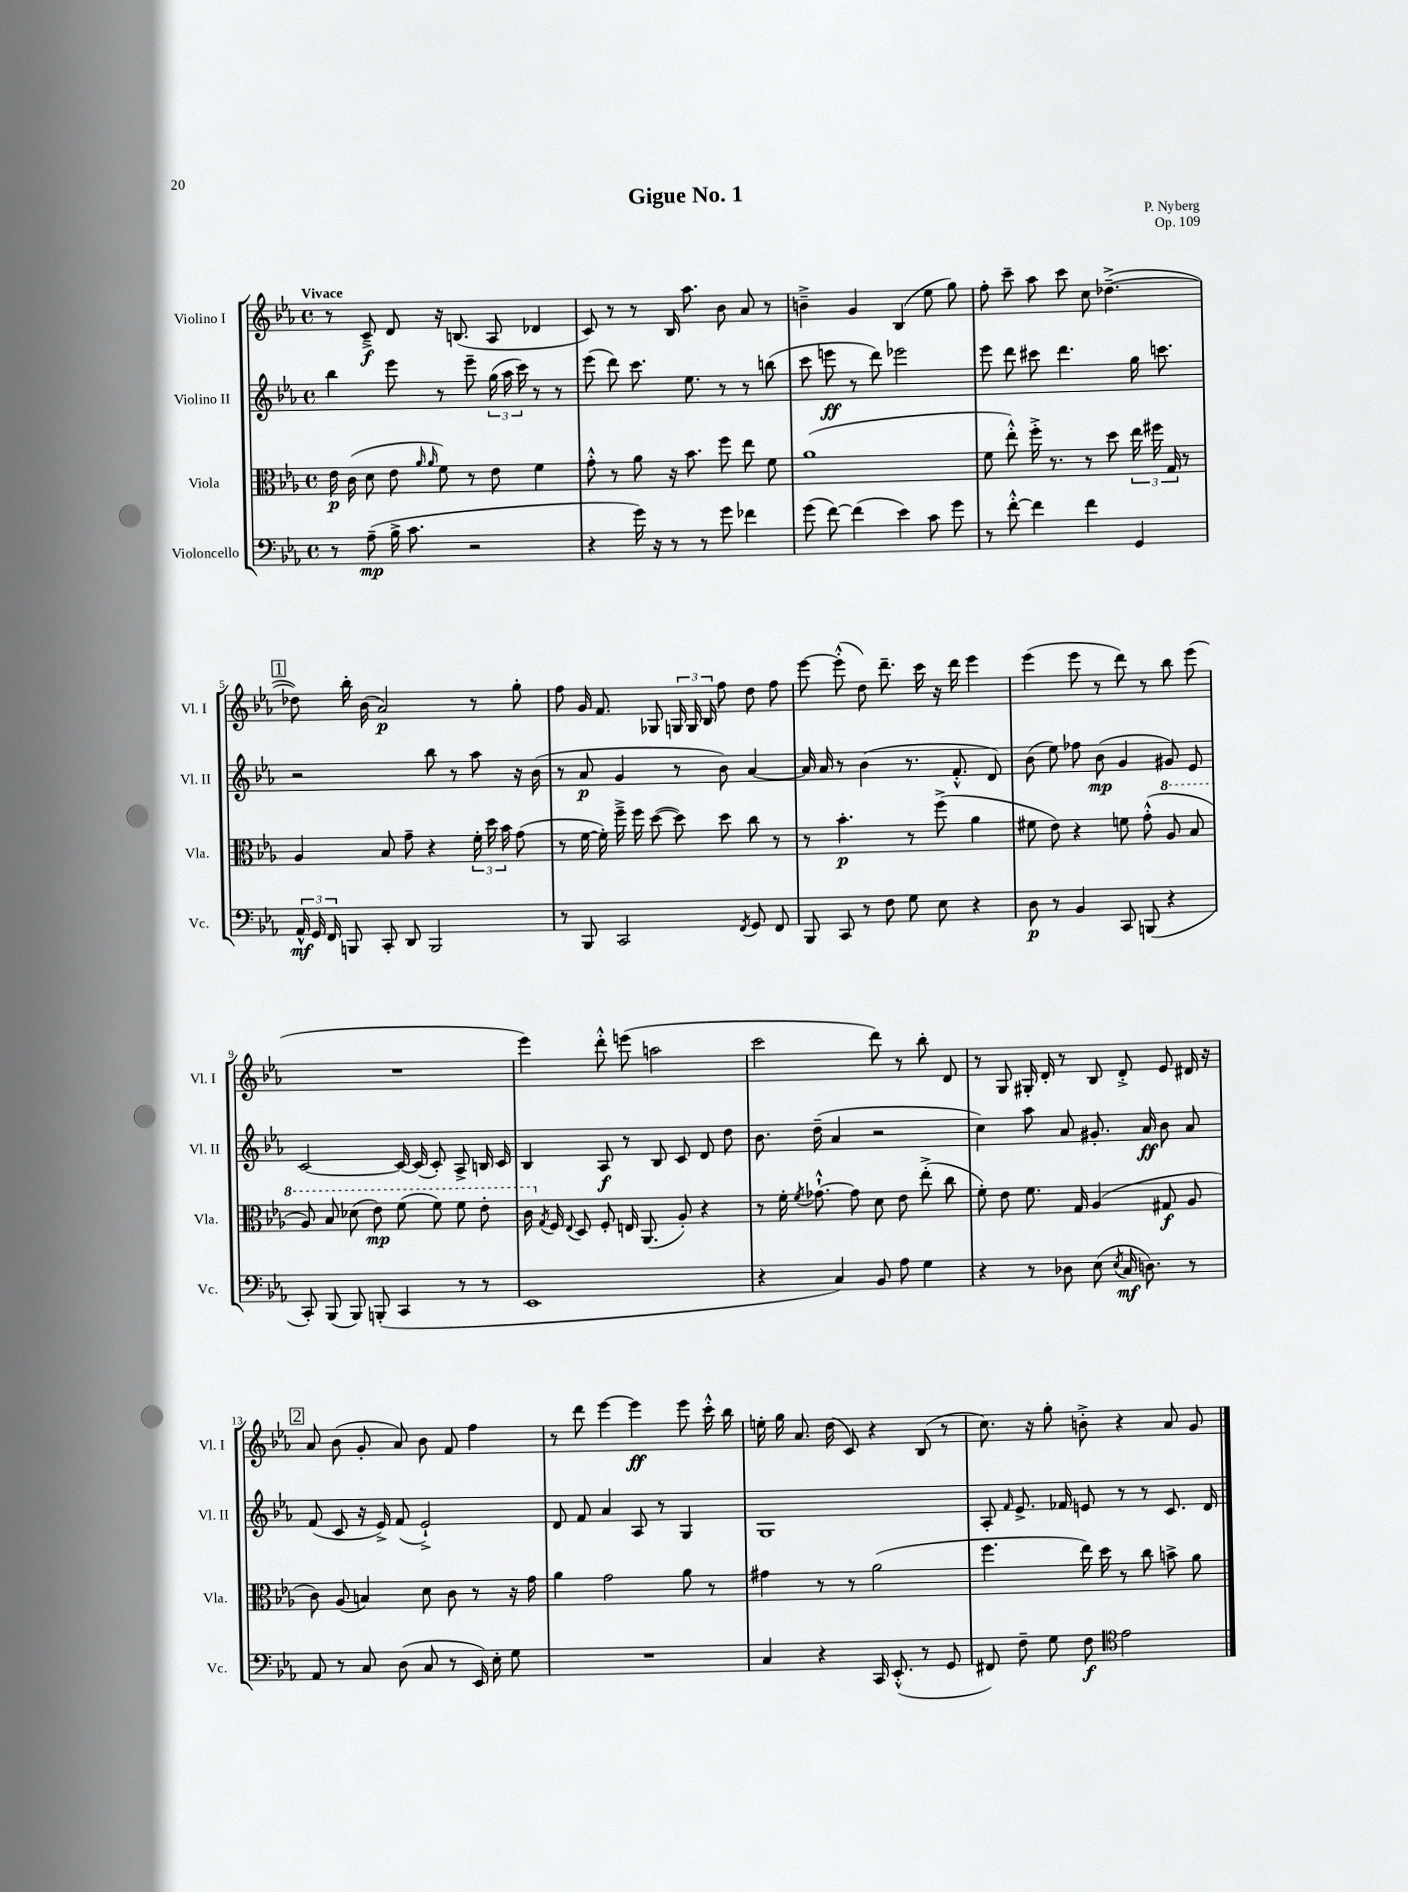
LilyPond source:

\header { title = "Gigue No. 1" composer = "P. Nyberg" opus = "Op. 109" }
<<
\new StaffGroup <<
\new Staff = "s0" \with { instrumentName = "Violino I" shortInstrumentName = "Vl. I" } {
    \clef treble \key ees \major \defaultTimeSignature \time 4/4 \tempo "Vivace"
    \autoBeamOff r8 c'8--->\f d'8 r16 b8.( aes8 des'4 |
    c'8) r8 r8 bes16 aes''8. bes'8 aes'8 r8 |
    b'4---> g'4 bes4( ees''8 g''8) |
    f''8-. c'''8-- aes''8 c'''8 c''8 des''4.~--->( |
    \mark \markup { \box "1" } des''8) bes''16-. bes'16( aes'2\p) r8 g''8-. |
    f''8 g'16 f'8. ges8 \tuplet 3/2 { g16 g16 bes16 } f''8 d''8 f''8 |
    ees'''8~ ees'''8-.-^( d''8) d'''8.-- c'''16 r16 d'''16 ees'''4 |
    ees'''4( ees'''8 r8 d'''8) r8 bes''8 ees'''8( |
    R1 |
    ees'''4) d'''8-.-^ e'''8( a''2 |
    c'''2 d'''8) r8 bes''8-. d'8 |
    r8 g8 gis16-. d'16-. r8 bes8 d'8-.-> ees'8 dis'16 r16 |
    \mark \markup { \box "2" } aes'8 bes'8( g'8-. aes'8) bes'8 f'8 f''4 |
    r8 d'''8 ees'''4~ ees'''4\ff ees'''8 c'''16-.-^ bes''16 |
    e''16-. g''16 aes'8. d''16( c'8) r4 bes8( r8 |
    c''8.) r16 g''8-. b'8-.-> r4 aes'8 g'8 \bar "|." |
}
\new Staff = "s1" \with { instrumentName = "Violino II" shortInstrumentName = "Vl. II" } {
    \clef treble \key ees \major \defaultTimeSignature \time 4/4
    \autoBeamOff bes''4 ees'''8 r8 ees'''8-- \tuplet 3/2 { g''16( aes''16 c'''16) } r8 r8 |
    ees'''8( d'''8) c'''8. ees''8. r8 r8 b''8( |
    c'''8 e'''8\ff r8 d'''8) ees'''2 |
    ees'''8 d'''8 cis'''8 d'''4. g''16 c'''8. |
    \mark \markup { \box "1" } r2 bes''8 r8 aes''8 r16 bes'16( |
    r8 aes'8\p g'4 r8 bes'8) aes'4~ |
    aes'16 aes'16 r8 bes'4( r8. f'8.-.-^ d'8) |
    bes'8( ees''8) fes''8 bes'8\mp( g'4 gis'8) ees'8 |
    c'2~ c'16~ c'16( c'8-.) aes8-> b16 c'16 |
    bes4 aes8\f r8 bes8 c'8 d'8 d''8 |
    bes'8. d''16--( aes'4 r2 |
    c''4) aes''8 aes'8 gis'8.-. aes'16\ff bes'8 aes'8 |
    \mark \markup { \box "2" } f'8( c'8 r16 ees'16->) f'8( ees'2-!->) |
    d'8 f'8 aes'4 aes8 r8 g4 |
    g1 |
    aes8-. \grace { f'16 } ees'8.-> fes'16 e'8 r8 r8 c'8. d'16 \bar "|." |
}
\new Staff = "s2" \with { instrumentName = "Viola" shortInstrumentName = "Vla." } {
    \clef alto \key ees \major \defaultTimeSignature \time 4/4
    \autoBeamOff ees'16\p c'16( d'8 ees'8 \grace { aes'16 aes'16 } f'8) r8 ees'8 f'4 |
    g'8-.-^ r8 aes'8 r16 bes'8. f''8 ees''8 f'8 |
    aes'1( |
    f'8 ees''8-.-^) f''16-.-> r8. r8 d''8 \tuplet 3/2 { ees''16 fis''16 g16 } r8 |
    \mark \markup { \box "1" } aes4 bes8 g'8-- r4 \tuplet 3/2 { f'16-. d''16 bes'16 } g'8( |
    r8 f'16~ f'16-.) f''16---> f''16 d''8~( d''8) d''8 c''8 r8 |
    r8 bes'4.-.\p r8 f''8->( aes'4 |
    fis'8 ees'8) r4 f'8 g'8-.-^( \ottava #1 aes'8 bes'8 |
    aes'8) bes'8 des''8( ees''8\mp) f''8( f''8) f''8 ees''8-. |
    c''16 \ottava #0 \acciaccatura { g8 } f16 \appoggiatura { ees8 } d8 f8-. e16 aes,8.( aes8-.) r4 |
    r8 f'16-. \acciaccatura { f'8 } ges'8.~-!-^ ges'8 d'8 ees'8 ees''8-.->( c''8 |
    f'8-.) ees'8 f'8. g16 aes4( gis8\f aes8 |
    \mark \markup { \box "2" } c'8) aes8( b4) d'8 c'8 r8 r16 g'16 |
    aes'4 g'2 aes'8 r8 |
    gis'4 r8 r8 aes'2( |
    f''4. ees''16) d''16 r8 c''8 b'8-> aes'8 \bar "|." |
}
\new Staff = "s3" \with { instrumentName = "Violoncello" shortInstrumentName = "Vc." } {
    \clef bass \key ees \major \defaultTimeSignature \time 4/4
    \autoBeamOff r8 aes8--\mp( bes16-> c'8. r2 |
    r4 g'16) r16 r8 r8 g'8 fes'4 |
    g'8( f'8~) f'4( ees'4) c'8 g'8 |
    r8 f'8~-.-^ f'4 f'4 g,4 |
    \mark \markup { \box "1" } \tuplet 3/2 { aes,16-^\mf g,16 f,16 } b,,8 c,8-. d,8 b,,2 |
    r8 bes,,8 c,2 \acciaccatura { f,8 } g,8 f,8 |
    bes,,8 c,8 r8 f8 g8 ees8 r4 |
    d8\p r8 bes,4 c,8 b,,8( r4 |
    c,8-.) bes,,8( bes,,8) b,,8-.( c,4 r8 r8 |
    ees,1 |
    r4 c4) bes,8 aes8 g4 |
    r4 r8 des8 ees8( \acciaccatura { ees8 } c16\mf d8.) r8 |
    \mark \markup { \box "2" } aes,8 r8 c8 d8( c8 r8 ees,16) ees16-. g8 |
    R1 |
    c4 r4 c,16 ees,8.-.-^( r8 g,8 |
    fis,8) f8-- g8 f8\f \clef tenor ees'2 \bar "|." |
}
>>
>>
